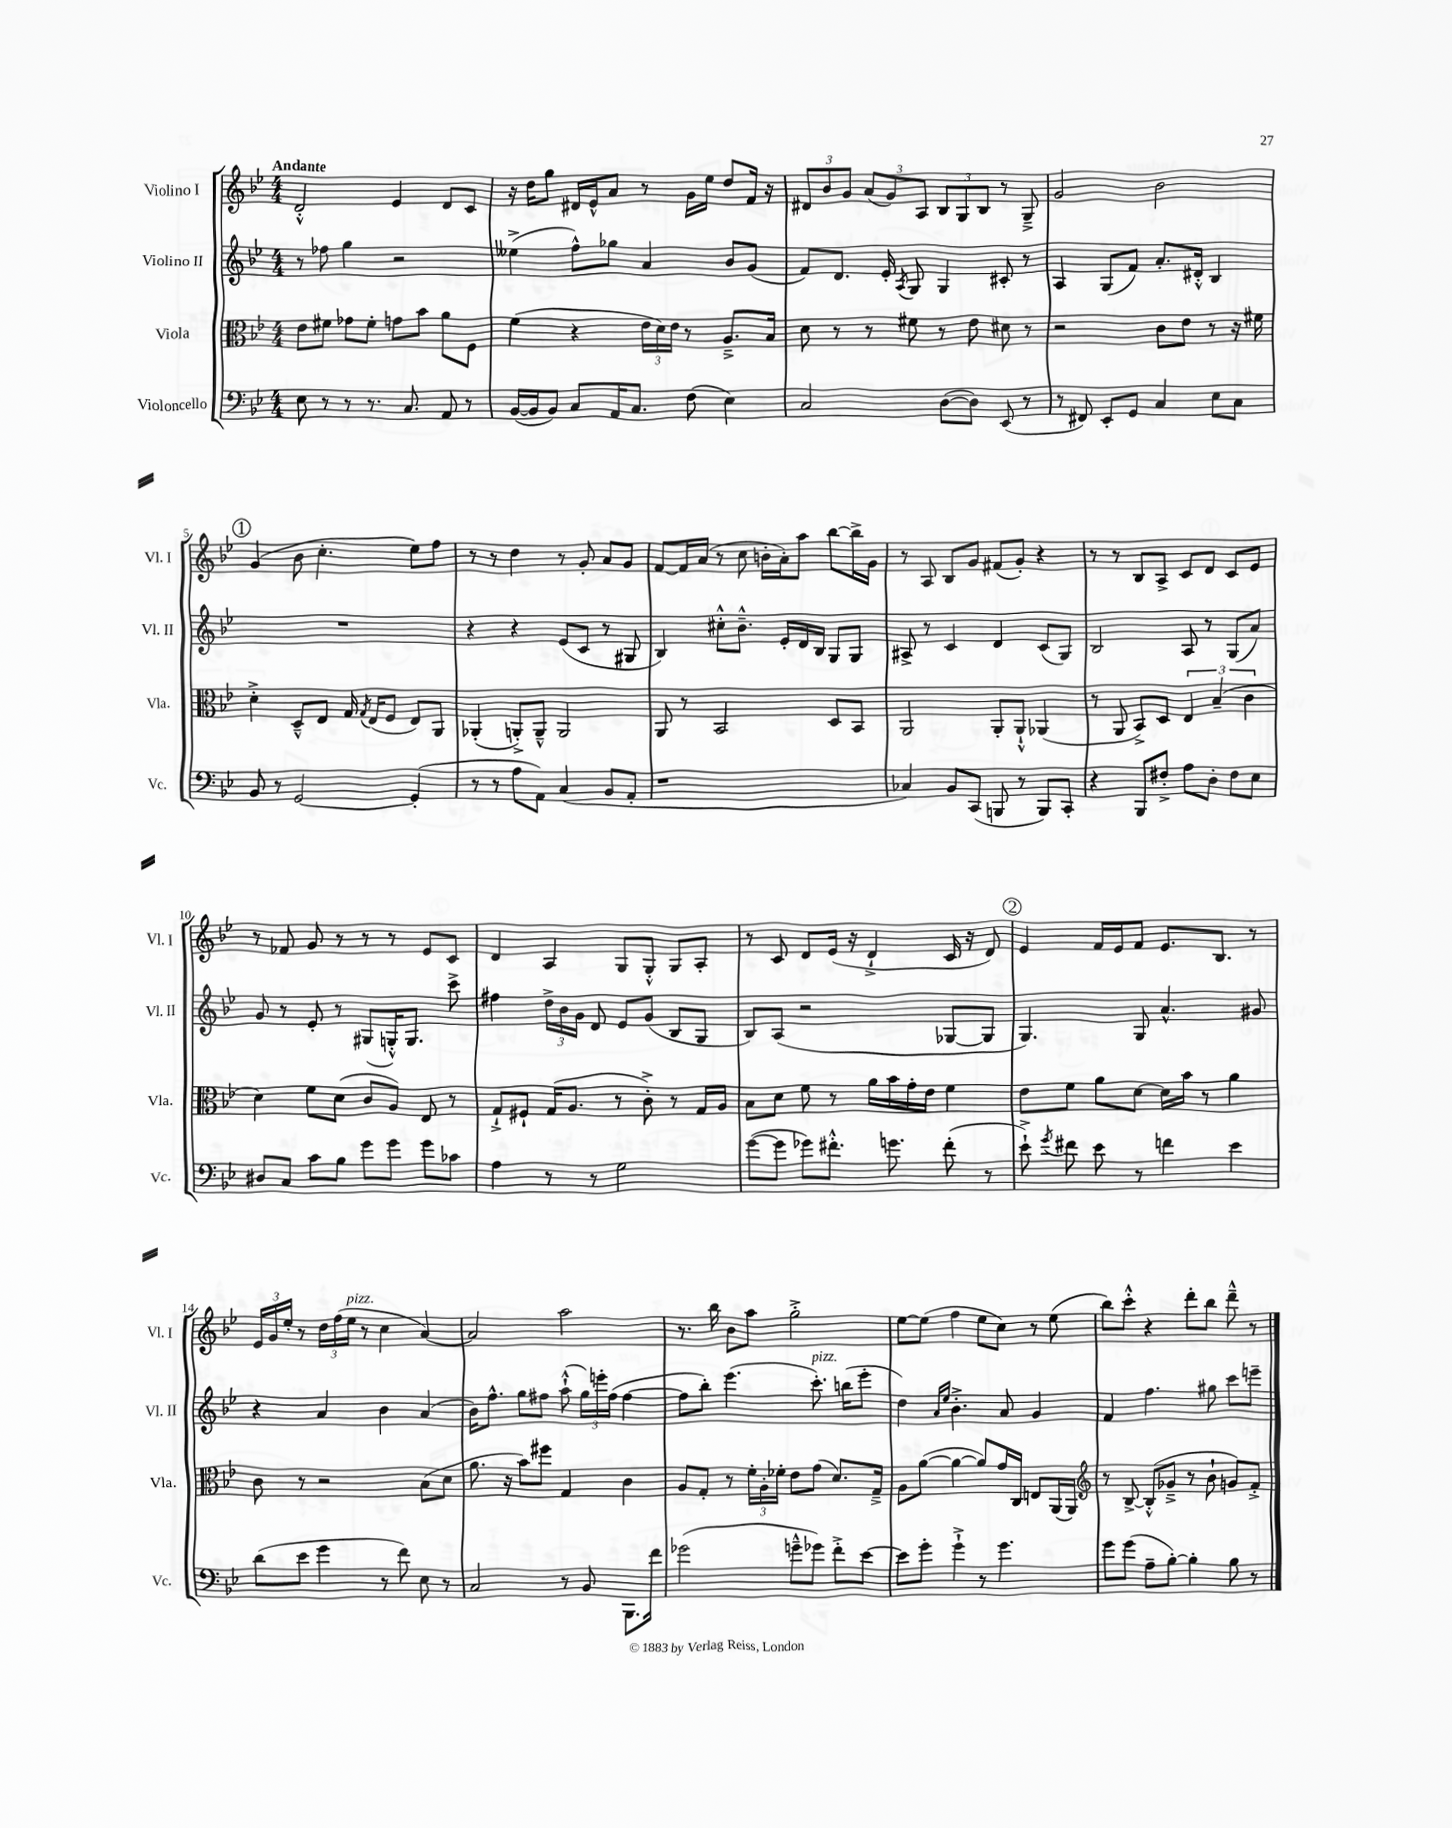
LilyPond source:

<<
\new StaffGroup <<
\new Staff = "s0" \with { instrumentName = "Violino I" shortInstrumentName = "Vl. I" } {
    \clef treble \key bes \major \numericTimeSignature \time 4/4 \tempo "Andante"
    \autoBeamOff d'2-.-^ ees'4 d'8[ c'8] |
    r16 d''16[ g''8] dis'16[ ees'16-^ a'8] r8 g'16[ ees''16] d''8[ f'16] r16 |
    \tuplet 3/2 { dis'8[ bes'8 g'8] } \tuplet 3/2 { a'8[( g'8) a8] } \tuplet 3/2 { bes8[ g8 bes8] } r8 g8---> |
    g'2 bes'2 |
    \mark \markup { \circle "1" } g'4( bes'8 c''4.-. ees''8[) f''8] |
    r8 r8 d''4 r8 g'8-. a'8[ g'8] |
    f'8[~ f'16 a'16]( r8 c''8 b'16[-. a'16-.) a''8] bes''8[~ bes''16-> g'16] |
    r8 a8 bes8[ g'8] fis'8[( g'8]-.) r4 |
    r8 r8 bes8[ a8]-> c'8[ d'8] c'8[ ees'8] |
    r8 fes'8 g'8 r8 r8 r8 ees'8[ c'8] |
    d'4 a4 g8[ g8]-.-^ g8[ a8]-. |
    r8 c'8 d'8[ ees'16]( r16 d'4-!-> c'16 r16 d'8) |
    \mark \markup { \circle "2" } ees'4 f'16[ ees'16 f'8] ees'8.[ bes8.] r8 |
    \tuplet 3/2 { ees'16[ g'16 ees''16]-. } r8 \tuplet 3/2 { d''16[ f''16( ees''16]^\markup { \italic "pizz." } } r8 c''4 a'4~) |
    a'2 a''2 |
    r8. bes''16 bes'8[ a''8] g''2-.-> |
    ees''8[~ ees''8]( f''4 ees''8[ c''8]) r8 ees''8( |
    bes''8[) c'''8]-.-^ r4 d'''8[-. bes''8] d'''8---^ r8 \bar "|." |
}
\new Staff = "s1" \with { instrumentName = "Violino II" shortInstrumentName = "Vl. II" } {
    \clef treble \key bes \major \numericTimeSignature \time 4/4
    \autoBeamOff r8 fes''8 g''4 r2 |
    eeses''4->( f''8[-^) ges''8] a'4 bes'8[ g'8]( |
    f'8[) d'8.] ees'16-. \acciaccatura { a8 } g8 g4 cis'8-. r8 |
    a4 g8[( f'8]) a'8.[-. dis'16]-.-^ bes4 |
    \mark \markup { \circle "1" } R1 |
    r4 r4 ees'8[( c'8] r8 gis8 |
    bes4) cis''8[-.-^ bes'8.]---^ ees'16[-. d'16 bes16] g8[ g8] |
    ais8-> r8 c'4 d'4 c'8[( g8]) |
    bes2 a8 r8 g8[( a'8]) |
    g'8 r8 ees'8-. r8 gis8[( g16-.-^) g8.] c'''8-> |
    fis''4 \tuplet 3/2 { d''16[-> bes'16 g'16] } d'8 ees'8[ g'8]( bes8[ g8] |
    bes8[) a8]( r2 ges8[~ ges8] |
    \mark \markup { \circle "2" } g4.) g8 a'4.-^ gis'8 |
    r4 a'4 bes'4 a'4( |
    bes'16[) f''8.]-^ g''8[ fis''8] a''8-!-^( \tuplet 3/2 { g''16[) e'''16-. fis''16]( } fis''4~ |
    fis''8[ bes''8]-.) ees'''4.( c'''8.-.^\markup { \italic "pizz." }) b''16[( ees'''8]-. |
    d''4) \grace { a'16[ ees''16] } bes'4.-.-> a'8 g'4 |
    f'4 f''4. gis''8 c'''8[ e'''8]-- \bar "|." |
}
\new Staff = "s2" \with { instrumentName = "Viola" shortInstrumentName = "Vla." } {
    \clef alto \key bes \major \numericTimeSignature \time 4/4
    \autoBeamOff ees'8[ fis'8] ges'8[ fis'8]-. g'8[ bes'8] a'8[ f8] |
    f'4( r4 \tuplet 3/2 { ees'16[ d'16) ees'16] } r8 a8.[---> bes16] |
    d'8 r8 r8 fis'8 r8 ees'8 dis'8 r8 |
    r2 c'8[ ees'8] r8 r16 fis'16 |
    \mark \markup { \circle "1" } d'4-.-> d8[---^ ees8] g16 \acciaccatura { g8 } ees16[( f8] ees8[) a,8] |
    aes,4-.( a,8[-.->) a,8]---^ a,2 |
    a,8 r8 bes,2 d8[ bes,8] |
    a,2 a,8[-. a,8]-!-^ aes,4( |
    r8 a,8 bes,8[->) d8] \tuplet 3/2 { ees4 bes4--( c'4 } |
    d'4) f'8[ d'8]( c'8[ a8]) ees8 r8 |
    g8[-!-> fis8]-! g16[( a8.] r8 c'8-.->) r8 g16[ a16] |
    bes8[ d'8] f'8 r8 a'16[ bes'16 g'16-. ees'16] f'4 |
    \mark \markup { \circle "2" } ees'8[ f'8] a'8[ d'8]~ d'16[ bes'16] r8 a'4 |
    c'8 r8 r2 bes8[( d'8] |
    a'8. r16 bes'8[) fis''8] g4 c'4 |
    a8[ g8]-. r8 \tuplet 3/2 { f'16[-. a16-. fes'16]-. } ees'8[ g'8]( d'8.[) g16]---> |
    a8[ a'8]~( a'4~ a'8[) g'16 c16] e8[ a,16( a,16]) |
    \clef treble r8 bes8~-> bes8[-.-^( ges'8]---> r8 bes'8-! g'8[) f'8]-.-> \bar "|." |
}
\new Staff = "s3" \with { instrumentName = "Violoncello" shortInstrumentName = "Vc." } {
    \clef bass \key bes \major \numericTimeSignature \time 4/4
    \autoBeamOff ees8 r8 r8 r8. c8. a,8 r8 |
    bes,16[~( bes,16 bes,8]) c8[ a,16 c8.] f8( ees4) |
    c2 d8[~( d8]) ees,8( r8 |
    r8 fis,8) ees,8[-. g,8] c4 ees8[ c8] |
    \mark \markup { \circle "1" } bes,8 r8 g,2~ g,4-.( |
    r8 r8 a8[ a,8]) c4( bes,8[ a,8]-. |
    r1 |
    ces4) bes,8[ c,8]( b,,8 r8 b,,8[) c,8]-. |
    r4 bes,,8[ fis8]-.-> a8[ d8]-. fis8[ ees8] |
    dis8[ c8] c'8[ bes8] g'8[ g'8] g'8[ ces'8] |
    a4 r8 r8 g2 |
    g'8[~( g'8] ges'8[) fis'8.]-.-^ g'8. fis'8-.( r8 |
    \mark \markup { \circle "2" } ees'8-!->) \acciaccatura { g'8 } fis'8 ees'8 r8 f'4 ees'4 |
    d'8[( ees'8] g'4 r8 f'8) ees8 r8 |
    c2 r8 bes,8 bes,,8.[ f'16] |
    ges'2( g'8[---^ ges'8]) f'8[-.-> ees'8]~ |
    ees'8[ g'8]-. g'4-!-> r8 g'4. |
    g'8[ g'8]( a8[-- bes8]~-.) bes4-. bes8 r8 \bar "|." |
}
>>
>>
